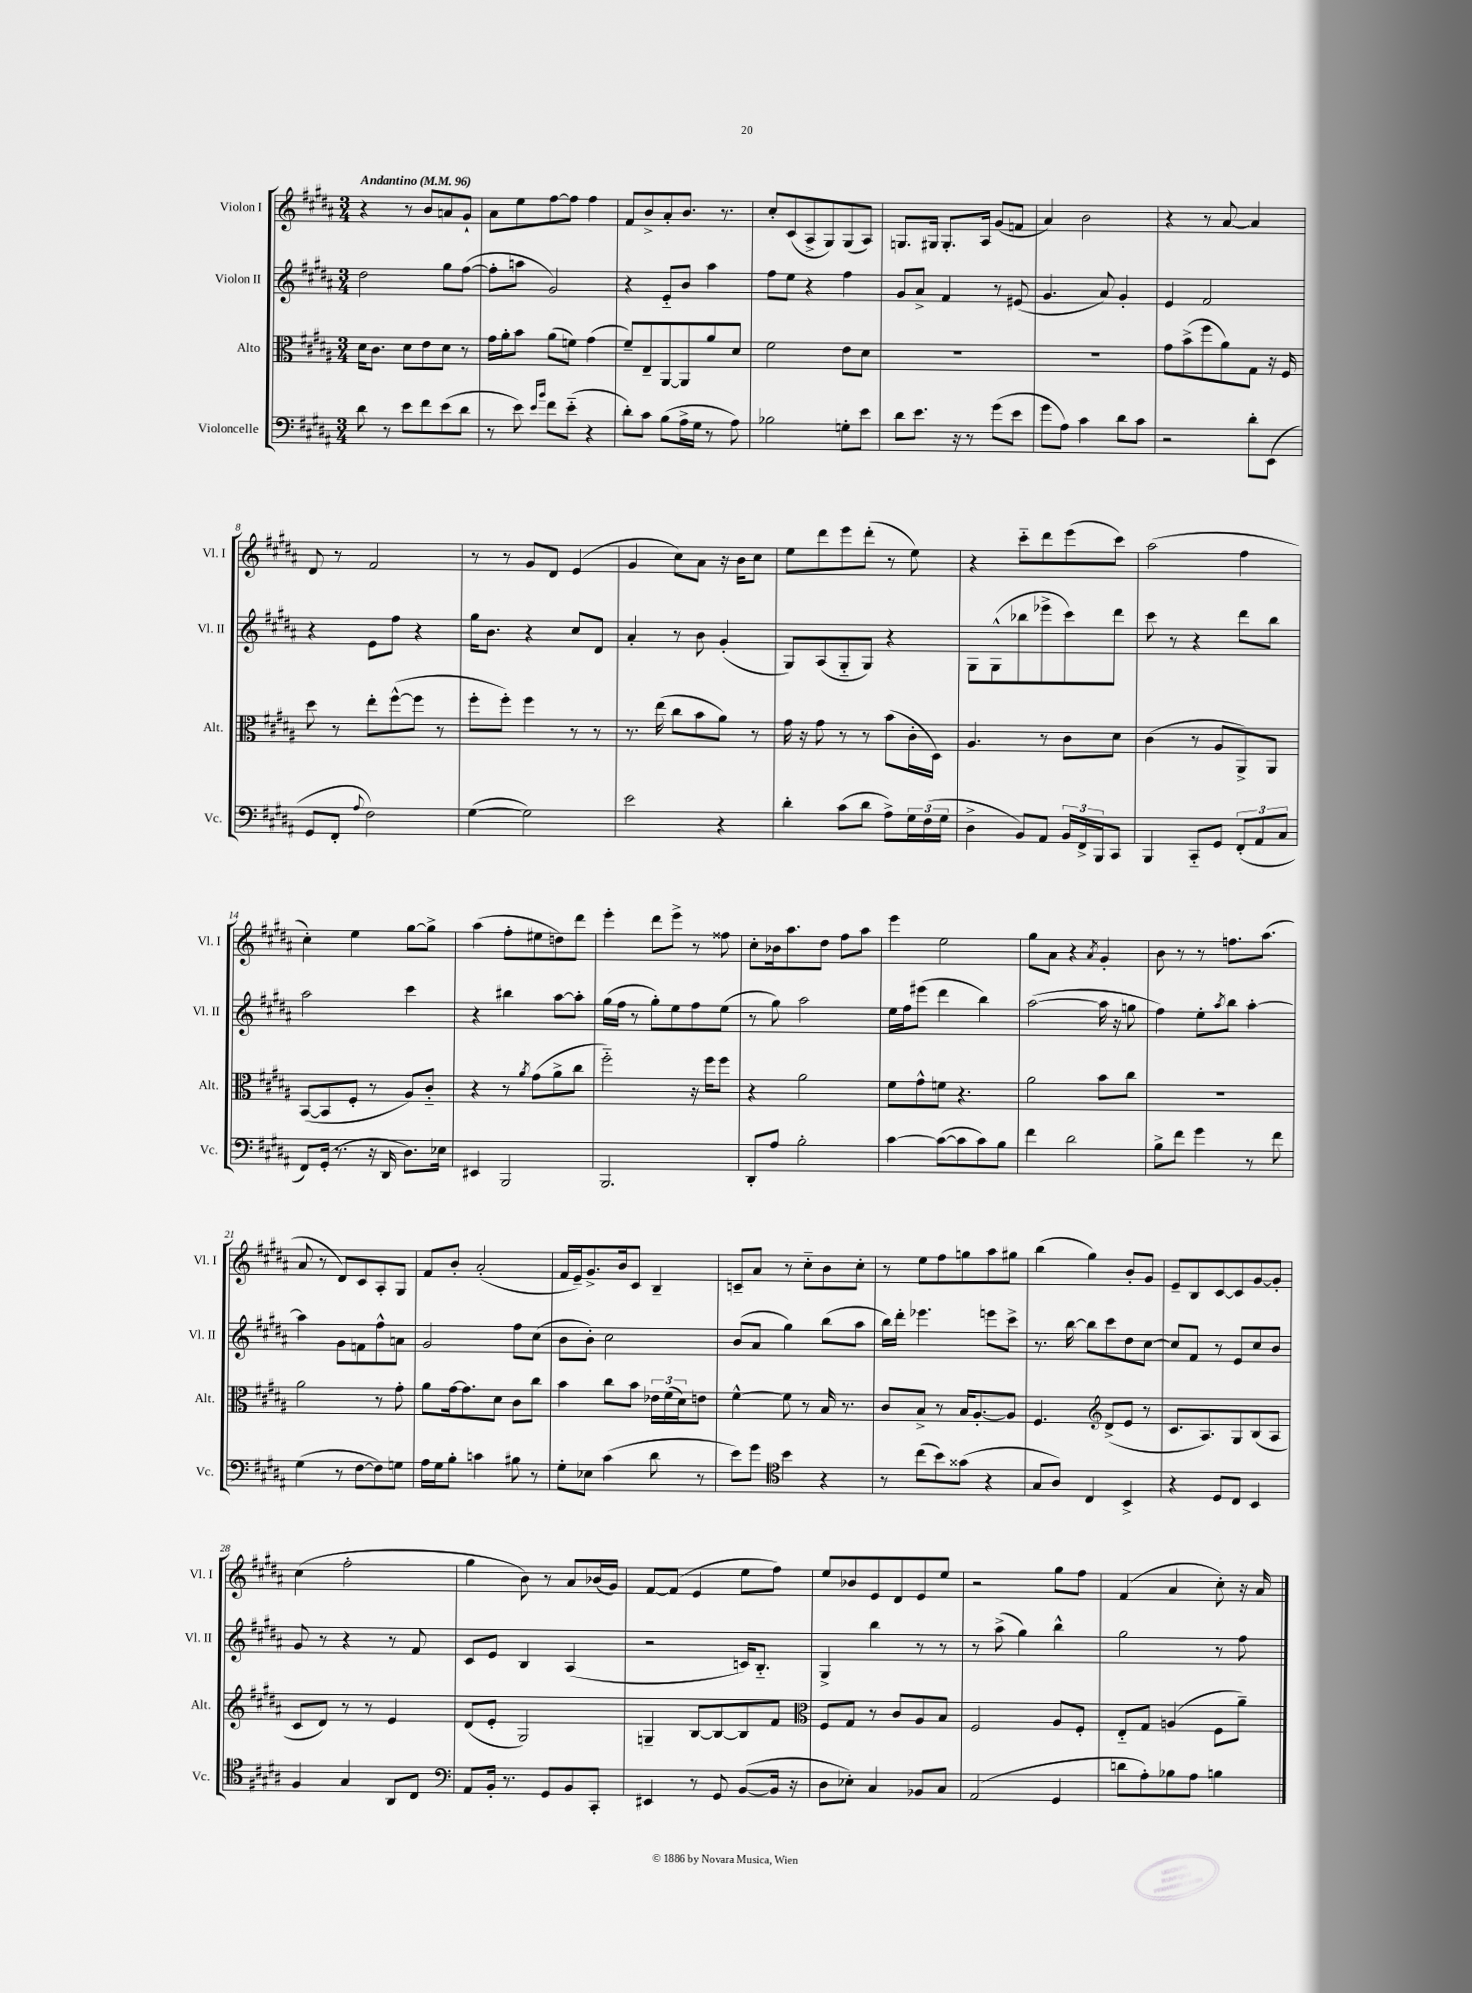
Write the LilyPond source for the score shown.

<<
\new StaffGroup <<
\new Staff = "s0" \with { instrumentName = "Violon I" shortInstrumentName = "Vl. I" } {
    \clef treble \key b \major \numericTimeSignature \time 3/4 \tempo "Andantino" 4 = 96
    r4 r8 b'8 a'8 gis'8-! |
    ais'8 e''8 fis''8~ fis''8 fis''4 |
    fis'8 b'8-> ais'8-. b'8. r8. |
    cis''8-. cis'8( ais8-> gis8) gis8( ais8) |
    g8. gis16 gis8.-. ais16 gis'8( f'8 |
    ais'4) b'2 |
    r4 r8 ais'8~ ais'4 |
    dis'8 r8 fis'2 |
    r8 r8 gis'8 dis'8 e'4( |
    gis'4 cis''8) ais'8 r16 b'16 cis''8 |
    e''8 dis'''8 e'''8 dis'''8-.( r8 e''8) |
    r4 cis'''8-_ dis'''8 e'''8( cis'''8) |
    ais''2( fis''4 |
    cis''4-.) e''4 gis''8~ gis''8-> |
    ais''4( fis''8-. eis''8 d''8) dis'''8 |
    e'''4-. dis'''8 e'''8-> r8 fisis''8 |
    cis''8-. bes'16 ais''8. dis''8 fis''8 ais''8 |
    e'''4 e''2 |
    gis''8 ais'8 r4 \acciaccatura { ais'8 } gis'4-. |
    b'8 r8 r8 f''8. ais''8.( |
    ais'8 r8 dis'8) cis'8 ais8-. gis8 |
    fis'8 b'8-. ais'2-.( |
    fis'16 e'16--) gis'8.-> b'16 cis'8 b4-- |
    c'8-- ais'8 r8 cis''8-_ b'8 cis''8-. |
    r8 e''8 fis''8 g''8 ais''8 gis''8 |
    b''4( gis''4) b'8-. gis'8 |
    e'8-- b8 cis'8~ cis'8 gis'8~ gis'8-. |
    cis''4( fis''2-. |
    gis''4 b'8) r8 ais'8 bes'16( gis'16) |
    fis'8~ fis'8( e'4 e''8 fis''8) |
    e''8 bes'8 e'8 dis'8 e'8 e''8 |
    r2 gis''8 fis''8 |
    fis'4( ais'4 cis''8-.) r16 ais'16 \bar "|." |
}
\new Staff = "s1" \with { instrumentName = "Violon II" shortInstrumentName = "Vl. II" } {
    \clef treble \key b \major \numericTimeSignature \time 3/4
    dis''2 gis''8 fis''8~( |
    fis''8-. a''8 gis'2) |
    r4 e'8-_ b'8 ais''4 |
    fis''8 e''8 r4 fis''4 |
    gis'8 ais'8-> fis'4 r8 eis'8( |
    gis'4. ais'8) gis'4-. |
    e'4 fis'2 |
    r4 e'8 fis''8 r4 |
    gis''16 b'8. r4 cis''8 dis'8 |
    ais'4-. r8 b'8 gis'4-.( |
    gis8) ais8( gis8-_ gis8) r4 |
    gis8 gis8-^( bes''8 ees'''8-> cis'''8) dis'''8 |
    cis'''8 r8 r4 dis'''8 b''8 |
    ais''2 cis'''4 |
    r4 bis''4 ais''8~ ais''8-. |
    gis''16( fis''16 r8 gis''8-.) e''8 fis''8 e''8( |
    r8 gis''8) ais''2 |
    e''16 fis''16 eis'''8( dis'''4 b''4) |
    ais''2~( ais''16 r16 g''8 |
    fis''4) e''8-. \acciaccatura { ais''8 } b''8 ais''4~-. |
    ais''4 gis'8 f'8 fis''8-^ a'8 |
    gis'2 fis''8 cis''8( |
    b'8 b'8-.) cis''2 |
    b'8( ais'8 gis''4) b''8( ais''8 |
    b''16) dis'''16-. ees'''4. e'''8 cis'''8-> |
    r8. b''16~ b''8 cis'''8 dis''8 cis''8~ |
    cis''8 fis'8 r8 e'8 cis''8 b'8 |
    gis'8 r8 r4 r8 fis'8 |
    cis'8 e'8 b4 ais4( |
    r2 c'16) b8.-_ |
    gis4-> b''4 r8 r8 |
    r8 ais''8->( gis''4) b''4-^ |
    gis''2 r8 fis''8 \bar "|." |
}
\new Staff = "s2" \with { instrumentName = "Alto" shortInstrumentName = "Alt." } {
    \clef alto \key b \major \numericTimeSignature \time 3/4
    dis'16 cis'8. dis'8 e'8 dis'8 r8 |
    gis'16 ais'16-. b'8 ais'8( f'8) gis'4( |
    fis'8--) e8-- ais,8~ ais,8 ais'8 dis'8 |
    fis'2 e'8 dis'8 |
    R2. |
    R2. |
    gis'8 b'8->( fis''8 ais'8) gis8 r16 fis16 |
    dis''8 r8 e''8-. fis''8~-^( fis''8 r8 |
    fis''8-. fis''8-.) fis''4 r8 r8 |
    r8. e''16( cis''8 b'8 ais'8) r8 |
    gis'16 r16 gis'8 r8 r8 b'8( cis'16-. dis16) |
    ais4. r8 cis'8 dis'8 |
    cis'4( r8 ais8 ais,8->) ais,8 |
    b,8~( b,8 fis8-. r8 ais8) cis'8-_ |
    r4 r8 \acciaccatura { ais'8 } gis'8( ais'8-> cis''8 |
    fis''2-_) r16 fis''16 fis''8 |
    r4 ais'2 |
    fis'8 gis'8-^ f'8 r4. |
    ais'2 b'8 cis''8 |
    R2. |
    ais'2 r8 gis'8-. |
    ais'8 gis'16~ gis'8. dis'8 cis'8 cis''8 |
    b'4 cis''8 b'8 \tuplet 3/2 { ees'16 fis'16( dis'16) } e'8 |
    fis'4~-^ fis'8 r8 b16 r8. |
    cis'8 b8-> r8 b16 ais8.~-. ais8 |
    fis4. \clef treble dis'8->( e'8 r8 |
    cis'8. ais8.) gis8 b8( ais8 |
    cis'8 dis'8) r8 r8 e'4 |
    dis'8( e'8-. gis2) |
    g4-- b8~ b8~ b8 fis'8 |
    \clef alto fis8 gis8 r8 cis'8 ais8 b8 |
    fis2 ais8 fis8-. |
    e8-_ gis8 a4( fis8 ais'8--) \bar "|." |
}
\new Staff = "s3" \with { instrumentName = "Violoncelle" shortInstrumentName = "Vc." } {
    \clef bass \key b \major \numericTimeSignature \time 3/4
    dis'8 r8 e'8 fis'8 e'8( dis'8 |
    r8 e'8) \grace { e'16 b'16 } fis'8 e'8-_( r4 |
    dis'8-.) cis'8 b8( ais16-> gis16 r8 ais8) |
    bes2 g8-. e'8 |
    dis'8 e'8. r16 r8 gis'8( e'8 |
    gis'8 ais8) cis'4 dis'8 cis'8 |
    r2 dis'8-. e,8( |
    gis,8 fis,8-. \appoggiatura { ais8 } fis2) |
    gis4~( gis2) |
    e'2 r4 |
    dis'4-. cis'8( dis'8 ais8->) \tuplet 3/2 { gis16 fis16( gis16 } |
    dis4-> b,8) ais,8 \tuplet 3/2 { b,16 fis,16-> b,,16 } cis,8 |
    b,,4 cis,8-_ gis,8 \tuplet 3/2 { fis,8-.( ais,8 cis8 } |
    fis,8) gis,16-.( r8. r16 dis,16 dis8.) ees16 |
    eis,4 b,,2 |
    b,,2. |
    dis,8-. ais8 b2-. |
    cis'4~ cis'8~( cis'8 cis'8) b8 |
    fis'4 dis'2 |
    b8-> fis'8 gis'4 r8 fis'8 |
    gis4( r8 fis8~ fis8) g8 |
    ais16 gis16 b8-. c'4 bis8 r8 |
    gis8-. ees8 cis'4( dis'8 r8 |
    e'8) gis'8 \clef tenor b'4 r4 |
    r8 cis''8( b'8) gisis'8( r4 |
    gis8 ais8) cis4 b,4-> |
    r4 dis8 cis8 b,4 |
    fis4 gis4 ais,8 cis8 |
    \clef bass ais,8 b,16-. r8. gis,8 b,8 cis,8-. |
    eis,4 r8 gis,8 b,8~( b,16 r16 |
    dis8 ees8-.) cis4 bes,8 cis8 |
    ais,2( gis,4 |
    d'8 ais8-.) bes8 ais8 b4 \bar "|." |
}
>>
>>
